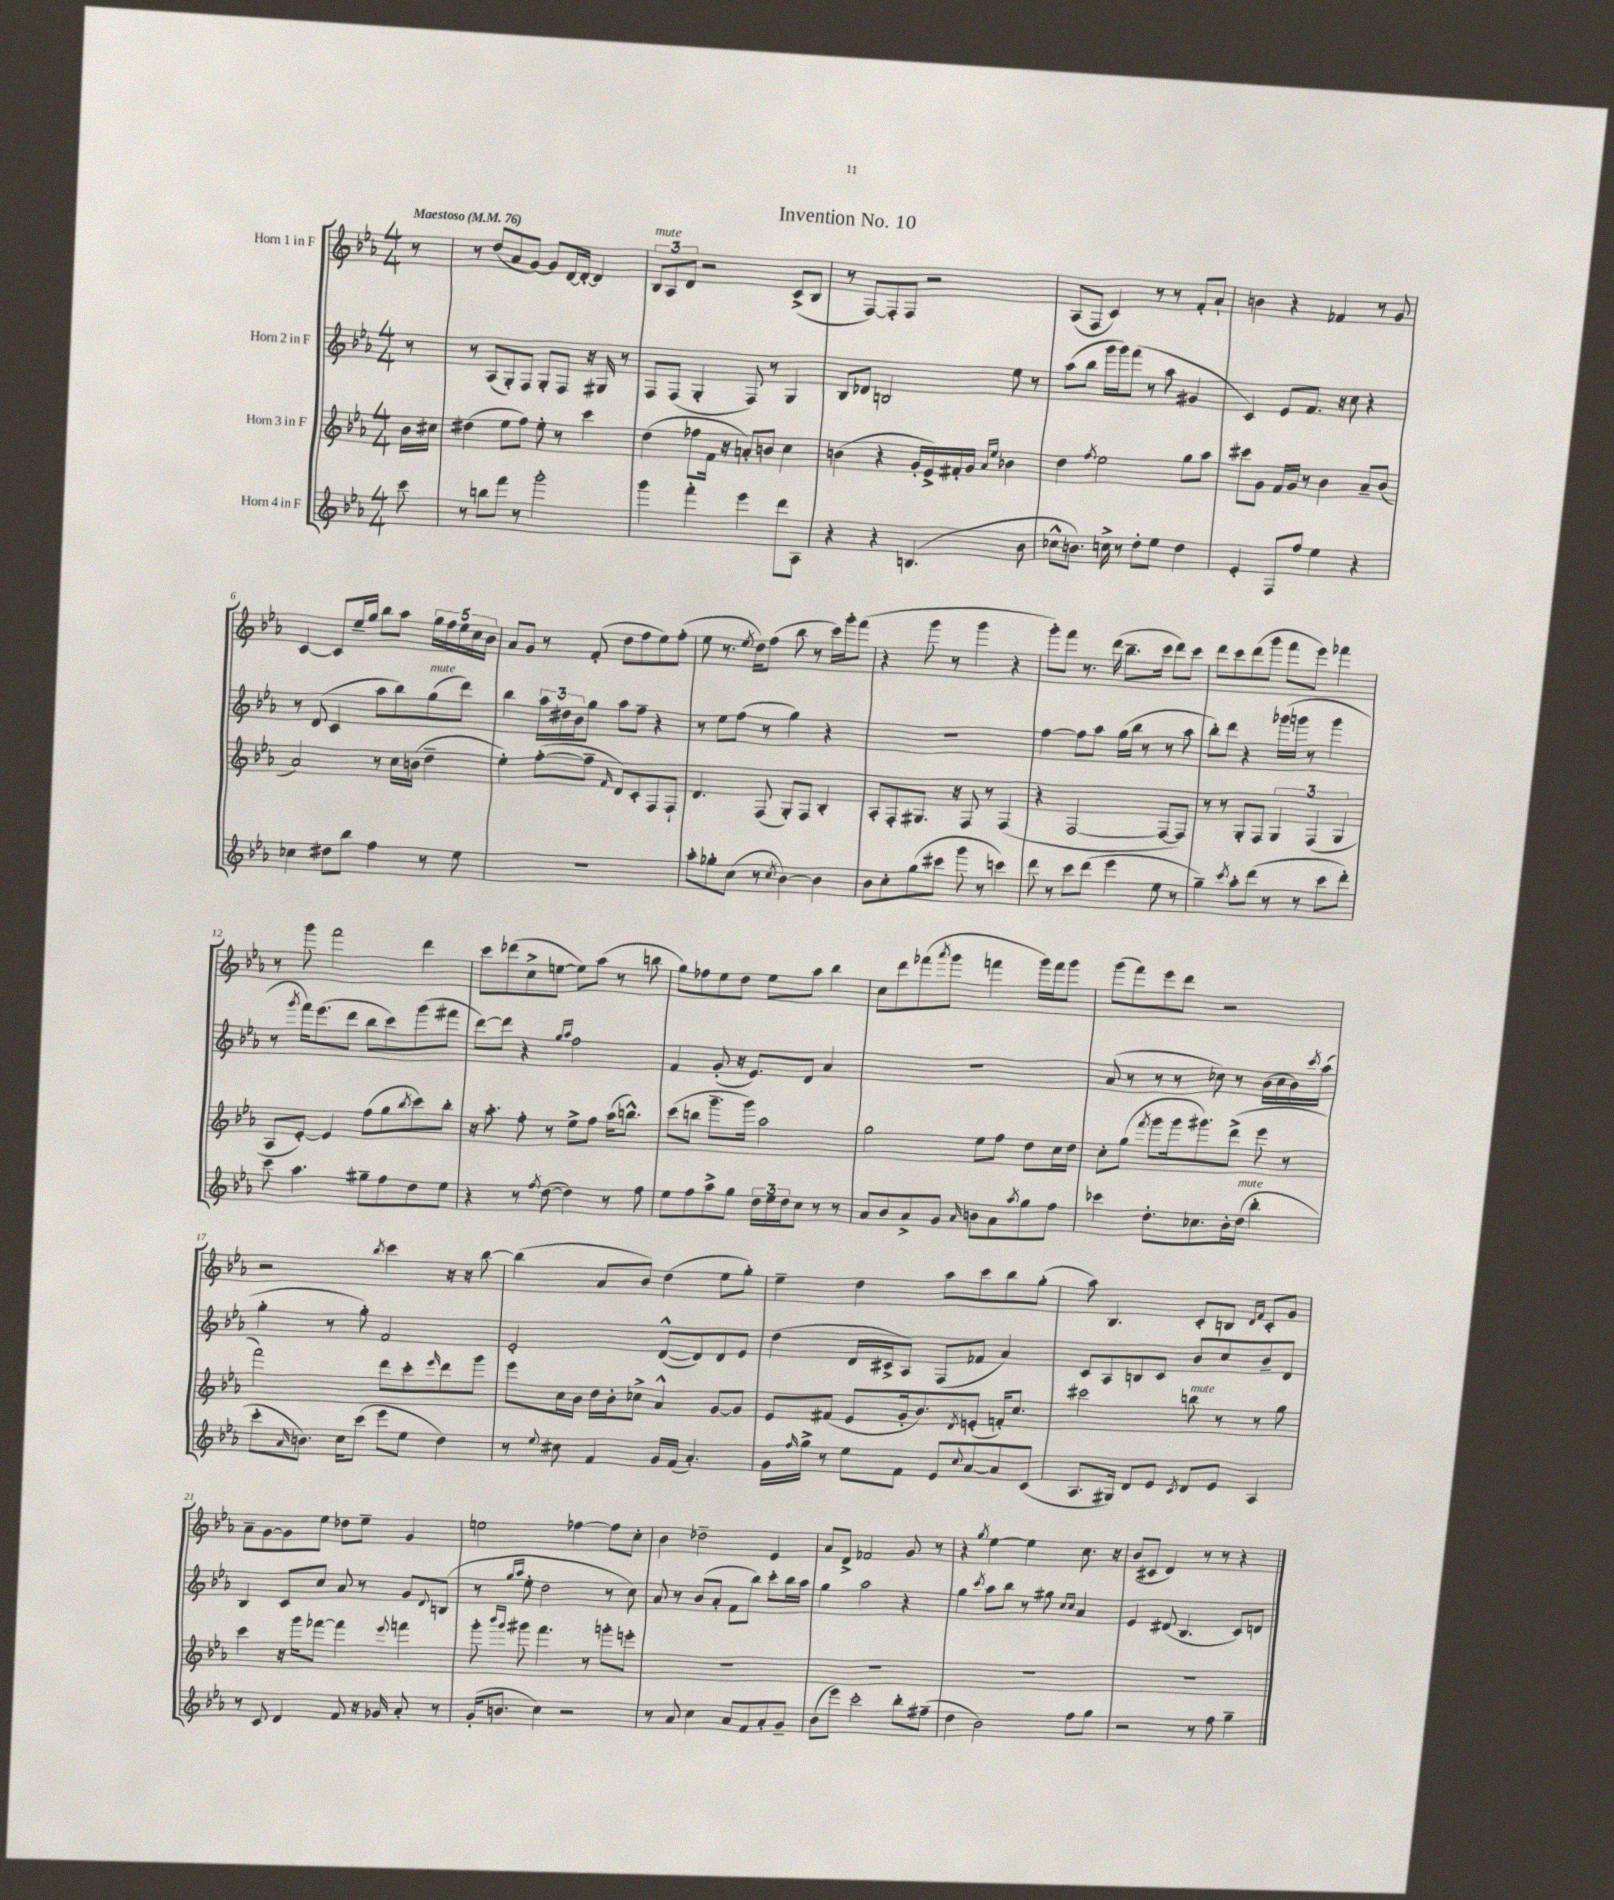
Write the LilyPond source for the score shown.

\header { title = "Invention No. 10" }
<<
\new StaffGroup <<
\new Staff = "s0" \with { instrumentName = "Horn 1 in F" } {
    \clef treble \key ees \major \numericTimeSignature \time 4/4 \partial 8 \tempo "Maestoso" 4 = 76
    r8 |
    r8 d''8( aes'8 g'8~) g'8 d'16~ d'16~-. d'4 |
    \tuplet 3/2 { bes8^\markup { \italic "mute" } aes8 d'8 } r2 c'8->( bes8 |
    r8 f8~) f8-. f8 r2 |
    aes8( f8 c'4) r8 r8 f'8-. aes'8-! |
    b'4 r4 fes'4 r8 g'8 |
    c'4~ c'8 ees''16-- g''16 bes''8 aes''8 \tuplet 5/4 { g''16 f''16 ees''16 c''16 bes'16 } |
    aes'8 g'8 r8 f'8-.( d''8 f''8 ees''8) f''8-.( |
    ees''8 r8. \acciaccatura { ees''8 } d''16) f''8( bes''8 r8 c'''16) g'''16-. f'''8( |
    r4 g'''8 r8 g'''4 r4 |
    g'''8-.) f'''8 r8. d'''16( bes''8.-- c'''16 d'''8) c'''8 |
    d'''8 c'''8 d'''8( g'''8 f'''8 ees'''8) fes'''4 |
    r8 g'''8 f'''2 d'''4 |
    c'''8 des'''8( c''8-> e''8~ e''8) aes''8( r8 b''8 |
    g''8) fes''8 ees''8 d''8 ees''8 aes''8 bes''4 |
    c''8 d'''8 fes'''8( \acciaccatura { aes'''8 } g'''8 f'''4 g'''16) f'''16 g'''8 |
    g'''8( f'''8) ees'''8 d'''8 r2 |
    r2 \acciaccatura { bes''8 } c'''4 r16 r16 bes''8~ |
    bes''4( aes'8 bes'8) d''4( ees''8 g''8-.) |
    ees''4-- d''4 aes''8 c'''8 bes''8 g''8-.( |
    aes''8) bes4. c'8-. b8 \grace { d'16 f'16 } c'8-. g'8 |
    aes'8-- g'8~ g'8 ees''8 des''8 ees''8-- g'4 |
    e''2 fes''4~ fes''8 c''8-. |
    bes'4 des''2-- ees'4 |
    aes'8 d'8-> fes'2 g'8 r8 |
    r4 \acciaccatura { g''8 } ees''4~ ees''4 c''8. r16 |
    bes'8( cis'8 d'4) r8 r8 r4 \bar "|." |
}
\new Staff = "s1" \with { instrumentName = "Horn 2 in F" } {
    \clef treble \key ees \major \numericTimeSignature \time 4/4 \partial 8
    r8 |
    r8 aes8( g8-.) f8 g8-. f8 r16 gis16 r8 |
    f8 f8( g4-. f8) r8 g4 |
    bes8 des'8 b2 ees''8 r8 |
    aes''8( bes''8 g'''16 g'''16) f'''8( r8 aes''8 gis'4 |
    c'4) ees'8 f'8. r16 c''8 r4 |
    r8 d'8( c'4 aes''8 bes''8) g''8^\markup { \italic "mute" }( d'''8) |
    bes''4 \tuplet 3/2 { aes''16 dis''16 bes'16 } g''8 aes''8 f''8-- r4 |
    r8 ees''8 f''8( r8 g''4) r4 |
    R1 |
    f''4~ f''8 aes''8 g''16( bes''16 r8 r8 aes''8 |
    bes''8-.) d'''8 r4 ges'''16( g'''16 r8 g'''4 |
    r8 \acciaccatura { g'''8 } f'''16) ees'''8.( d'''8 bes''8 c'''8) g'''8( fis'''8 |
    d'''8~) d'''8 r4 \grace { g''16 aes''16 } f''2 |
    f'4 g'8-.( r16 ees'8.) d'8 aes'4 |
    R1 |
    aes'8( r8 r8 r8 ces''8) r8 bes'16( ces''16 bes'16) \acciaccatura { c'''8 } aes''16( |
    g''4-. r8 g''8-.) f'2 |
    ees'2-. d'8~-^( d'8) d'8 ees'8 |
    d''4( d'16 cis'16-> aes8) f8( fes'8 aes'4) |
    c'8 aes8 b8 c'8 bes'8 c''8 bes'8-- d'8 |
    bes4 c'8 c''8 aes'8 r8 g'8 \appoggiatura { d'8 } b8( |
    r8 \grace { g''16 aes''16 } ees''8-. d''2 r8 c''8) |
    aes'8 r8 bes'8( aes'8-. f'8 bes''8) c'''8-. bes''16 aes''16 |
    g''4 aes''2 r4 |
    g''4 \acciaccatura { c'''8 } aes''8 bes''8 r8 gis''8 \grace { c''16 c''16 } aes'4 |
    ees'4 dis'8( bes4. c'8) d'8 \bar "|." |
}
\new Staff = "s2" \with { instrumentName = "Horn 3 in F" } {
    \clef treble \key ees \major \numericTimeSignature \time 4/4 \partial 8
    bes'16 cis''16 |
    dis''4( ees''8 f''8) ees''8-. r8 c'''4 |
    d''4( fes''8 f'16 r16 a'8-.) b'8 c''4 |
    b'4( r4 g'16-. ees'16->) fis'16-. g'16 \grace { aes'16 ees''16 } bes'4 |
    d''4 \acciaccatura { f''8 } ees''2 g''8 aes''8 |
    cis'''8 g'8 f'16 g'16 r8 bes'4 aes'8-- bes'8( |
    aes'2) r8 c''16 b'16( d''4-- |
    ees''4-.) f''8~-.( f''8-- \grace { f'16 } d'8) c'8-. f8 f8-! |
    d'4. f8( g8-.) f8 bes4-. |
    aes8-. f8-. gis8. r16 f8 r8 f4( |
    r4 f2~ f8~ f8) |
    r8 r8 g8-. f8 \tuplet 3/2 { g4 f4( g4 } |
    aes8 ees'8~-.) ees'4 f''8( g''8 \acciaccatura { bes''8 } c'''8) bes''8-. |
    r16 aes''8.-. f''8-. r8 ees''8-> f''8 aes''16( b''8.-^) |
    c'''8( b''8 g'''8.-- g'''16) aes''2 |
    g''2 ees''8 f''8 d''8 c''16 d''16 |
    c''8-. g''8( \acciaccatura { f'''8 } g'''8 g'''16 gis'''8.) d'''8->( ees'''8 r8 |
    f'''2) d'''8 c'''8-. \grace { ees'''16 } d'''8 g'''8 |
    ees'''8 c''16 bes'16 d''16 bes'16-. ces''8-> aes'4-^ g'8~ g'8 |
    ees'8 fis'8( ees'8 g'16-. bes'8.) \acciaccatura { d'8 } e'8-.( f'16-.) c''8. |
    cis'''2 b''8^\markup { \italic "mute" } r8 r8 g''8 |
    c'''4 r16 g'''16 fes'''8~ fes'''4 \appoggiatura { ees'''8 } f'''4 |
    g'''8-. \grace { bes'''16 g'''16 } gis'''8 f'''4. r8 g'''8-. e'''8-. |
    R1 |
    R1 |
    R1 |
    R1 \bar "|." |
}
\new Staff = "s3" \with { instrumentName = "Horn 4 in F" } {
    \clef treble \key ees \major \numericTimeSignature \time 4/4 \partial 8
    c'''8 |
    r8 b''8 f'''8 r8 g'''2-. |
    g'''4 f'''4-. ees'''4 d'''8 aes8 |
    r4 r4 b4.( bes'8 |
    ces''8-^ b'8.) c''16-> r8 d''8-. ees''8 d''4 |
    ees'4-. f8 f''8 ees''4 r4 |
    ces''4 dis''8 bes''8 f''4 r8 ees''8 |
    R1 |
    aes''8-. ges''8-. c''8( r8 \acciaccatura { c''8 } bes'4~) bes'4 |
    bes'8 c''8-. g''8( cis'''8 g'''8 r8 c'''4) |
    d'''8 r8 c'''8 d'''8( ees'''4 ees''8 r8 |
    g''4--) \acciaccatura { c'''8 } aes''8-. d'''8( r8 r8 c'''8 d'''8-.) |
    c'''8 aes''4. gis''8-- f''8 d''8 ees''8 |
    r4 r8 \acciaccatura { f''8 } d''8~( d''4) r8 f''8 |
    ees''8 f''8 aes''8-> g''8 \tuplet 3/2 { d''16 ees''16 d''16 } c''8 r8 r8 |
    aes'8 bes'8 aes'8-> g'8 \grace { aes'16 } b'8 aes'8 \acciaccatura { aes''8 } g''8 f''8 |
    ces'''4 d''8.-. ces''8. bes'16-. d''16^\markup { \italic "mute" }( bes''4-. |
    c'''8-. \grace { aes'16 } b'8.) c''16 c'''8( ees'''8 ees''8 d''4) |
    r8 \appoggiatura { ees''8 } cis''8 f'4 g'16 f'16( aes'4.-.) |
    g'16 \grace { f''16 } g''16-> r8 ees''8 f'8 ees'8 \appoggiatura { c''8 } aes'8~ aes'8 c'8( |
    aes8. gis16) d'8 ees'8 \acciaccatura { c'8 } d'8 ees'8 aes4 |
    r8 c'8 d'4 f'8 r16 ges'16 aes'8-. r8 |
    g'16-.( b'8. c''4) r2 |
    r8 aes'8 c''4 aes'8 f'8 aes'8-. g'8-- |
    bes'8( ees'''8) c'''2-. bes''8-. fis''8--( |
    d''4 bes'2) f''8 g''8 |
    r2 r8 f''8 g''4-- \bar "|." |
}
>>
>>
